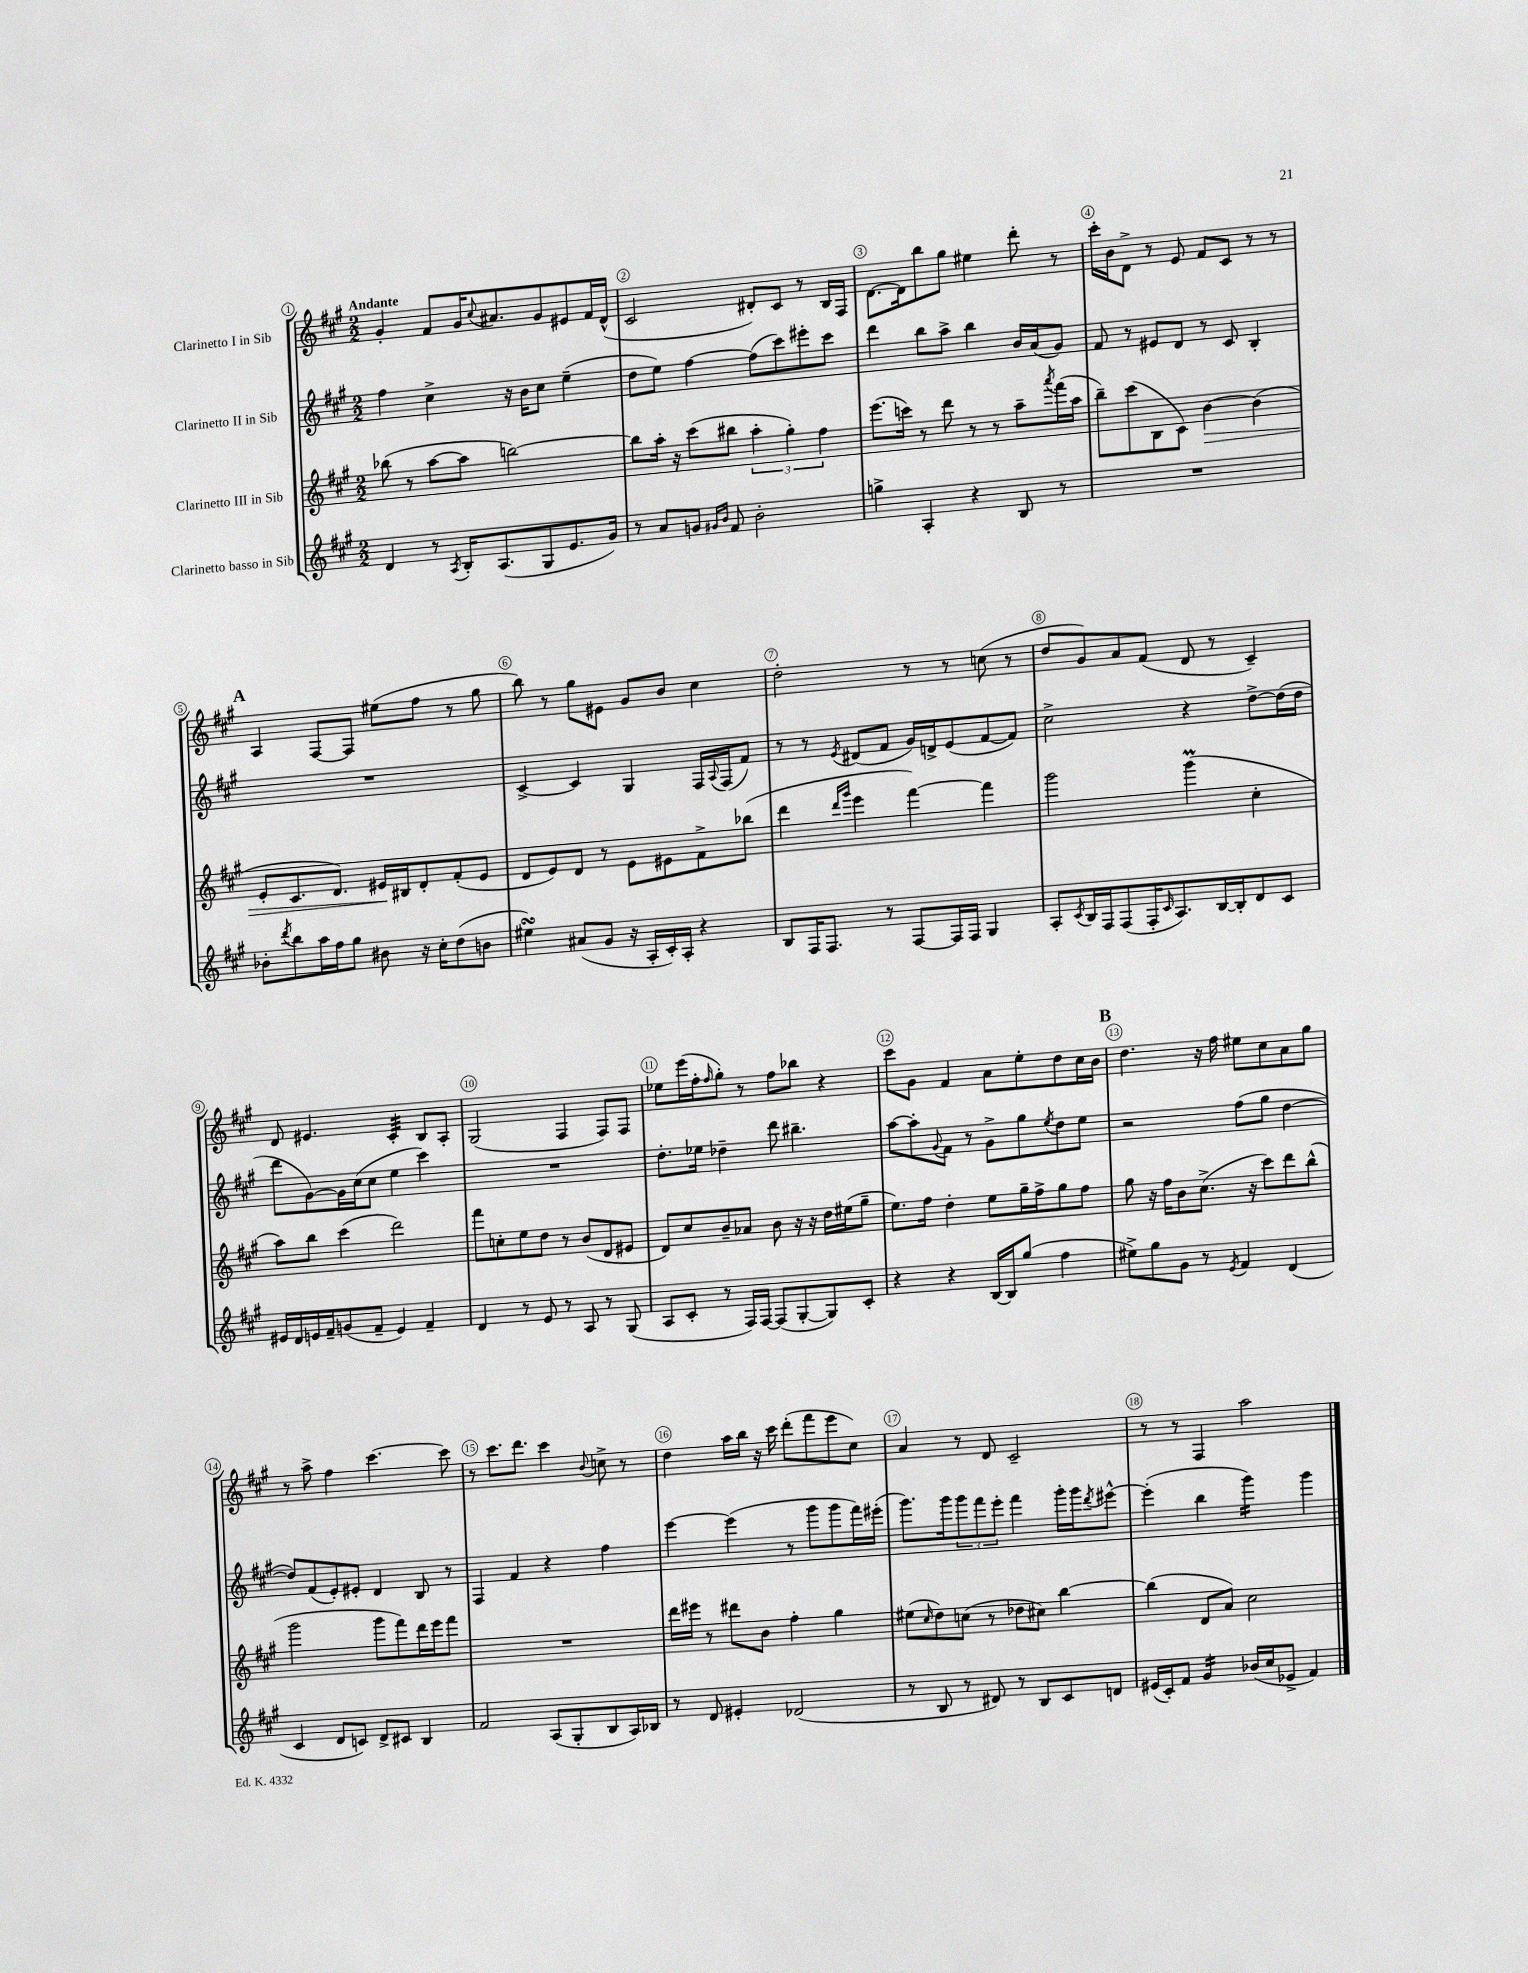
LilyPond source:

<<
\new StaffGroup <<
\new Staff = "s0" \with { instrumentName = "Clarinetto I in Sib" } {
    \clef treble \key a \major \numericTimeSignature \time 2/2 \tempo "Andante"
    gis'4-. fis'8 gis'16 \appoggiatura { cis''8 } ais'8. gis'8 eis'8 fis'16 d'16-^( |
    cis'2 dis'8-.) cis'8 r8 b16 fis16 |
    d'8.~ d'16 b''8 gis''8 eis''4 d'''8-. r8 |
    cis'''16-. b'16 d'8-> r8 e'8 fis'8 cis'8 r8 r8 |
    \mark \markup { \bold "A" } a4 fis8~ fis8 eis''8( fis''8 r8 gis''8 |
    b''8) r8 gis''8 eis'8 gis'8 b'8 cis''4 |
    d''2-. r8 r8 c''8( r8 |
    d''8 gis'8) a'8 fis'8( d'8 r8 cis'4--) |
    d'8 eis'4. cis'4:32-. b8 a8-. |
    gis2( fis4 fis8) fis8 |
    ees''8 e'''16( fis''16-. \grace { fis''16 } gis''8-.) r8 fis''8 bes''8 r4 |
    cis'''8 gis'8 fis'4 a'8 e''8-. d''8 cis''16 b'16 |
    \mark \markup { \bold "B" } d''4. r16 fis''16 eis''8 cis''8 a'8 gis''8 |
    r8 a''8-> fis''4 cis'''4.~ cis'''8 |
    r8 cis'''8. d'''8. cis'''4 \appoggiatura { b'8 } c''8-> r8 |
    d''4 a''16 b''16 r16 cis'''16 d'''8-.( fis'''8 e'''8 cis''8) |
    a'4 r8 d'8 cis'2-- |
    r8 r8 fis4 a''2 \bar "|." |
}
\new Staff = "s1" \with { instrumentName = "Clarinetto II in Sib" } {
    \clef treble \key a \major \numericTimeSignature \time 2/2
    fis''4 cis''4-> r16 b'16 cis''8 e''4--( |
    d''8 e''8) fis''4~ fis''8( cis'''8) eis'''8-. cis'''8 |
    d'''4 b''8 a''8-> b''4 b'16 a'16( gis'8) |
    fis'8 r8 eis'8 d'8 r8 cis'8 b4-. |
    \mark \markup { \bold "A" } R1 |
    cis'4~-> cis'4 gis4 fis16 \appoggiatura { a8 } fis16( fis'8) |
    r8 r8 \acciaccatura { e'8 } dis'8( fis'8 gis'16) d'16-> e'8( fis'8~ fis'8) |
    cis''2-> r4 d''8~-> d''16( d''16 |
    d'''8 gis'8~) gis'16 cis''16( cis''8 e''4 cis'''4) |
    R1 |
    d''8.-. ees''16 des''4-- d'''8 bis''4.-- |
    a''8~ a''8-. \appoggiatura { gis'8 } fis'8 r8 gis'8-> gis''8 \acciaccatura { e''8 } d''8 e''8 |
    \mark \markup { \bold "B" } r2 fis''8( gis''8 d''4~ |
    d''8) fis'8( e'8-.) eis'8-. d'4 b8 r8 |
    fis4 fis'4 r4 fis''4 |
    e'''4~ e'''4( r8 gis'''8 gis'''8 fis'''16) eis'''16-.( |
    gis'''8.) gis'''16 \tuplet 3/2 { gis'''8 fis'''8 e'''8-. } fis'''4 gis'''16-. gis'''16 \acciaccatura { d'''8 } eis'''8~-^ |
    eis'''4-.( b''4 gis'''4:16) gis'''4 \bar "|." |
}
\new Staff = "s2" \with { instrumentName = "Clarinetto III in Sib" } {
    \clef treble \key a \major \numericTimeSignature \time 2/2
    bes''8( r8 a''8~ a''8 b''2~) |
    b''8 a''16-. r16 cis'''8( bis''8 \tuplet 3/2 { a''4-. gis''4-.) fis''4 } |
    e'''8.( c'''16) r8 d'''8 r8 r8 a''8-- \acciaccatura { a'''8 } fis'''16( a''16 |
    b''8--) cis'''8( b8 cis'8) b'4~\> b'4( |
    \mark \markup { \bold "A" } e'8-. cis'8. d'8.) eis'16\! bis16 d'8-. fis'8-.( eis'8 |
    d'8 e'8) d'8 r8 e'8 eis'8 fis'8-> bes''8( |
    d'''4 \grace { d'''16 gis'''16 } e'''4 fis'''4~) fis'''4 |
    gis'''2 gis'''4\prall( cis''4-. |
    a''8) b''8 cis'''4( d'''2) |
    fis'''8 c''8-. e''8 d''8 r8 b'8( d'8 eis'8 |
    d'8) cis''8 b'8-- aes'8 b'8 r16 r16 d''16 eis''16( gis''8-- |
    e''8.) fis''16 d''4-. e''8 gis''16-- fis''16-> gis''8 fis''8 |
    \mark \markup { \bold "B" } gis''8 r16 fis''16 b'8 cis''8.->( r16 cis'''8) d'''8 b''8-^( |
    gis'''2 gis'''8 fis'''8) d'''16 e'''16 fis'''8 |
    R1 |
    d'''16 eis'''16 r8 dis'''8 b'8 fis''4-. gis''4 |
    eis''8( \grace { cis''16 } d''8) c''8( r8 des''8 cis''8) b''4~ |
    b''4( d'8 a'8) cis''2 \bar "|." |
}
\new Staff = "s3" \with { instrumentName = "Clarinetto basso in Sib" } {
    \clef treble \key a \major \numericTimeSignature \time 2/2
    d'4 r8 \acciaccatura { a8 } b16-. a8.( gis8 e'8. gis'16) |
    r8 a'8 g'8 \grace { gis'16 b'16 } fis'8 b'2-. |
    g''4-> a4-. r4 b8 r8 |
    R1 |
    \mark \markup { \bold "A" } bes'8-. \acciaccatura { d'''8 } b''8 a''16 fis''16 gis''8 bis'8 r16 cis''16-. d''8( b'8 |
    eis''4\turn) ais'8( gis'8 r16 a16-. cis'16-.) a16-. r4 |
    b8 fis16 fis8. r8 fis8~ fis16 fis16 gis4 |
    a8-. \acciaccatura { cis'8 } b16 fis16 fis8( fis16-. \grace { cis'16 } a8.) b16~ b16-. d'8 cis'8 |
    eis'16 d'16 e'16 fis'16-- g'8( fis'8-- e'4) fis'4-- |
    d'4 r8 e'8 r8 a8 r8 gis8( |
    a8 cis'8-. r8 fis16) fis16~ fis8( gis8~-. gis8) cis'8-. |
    r4 r4 b16~ b16 gis''8( fis''4 |
    \mark \markup { \bold "B" } eis''8->) gis''8 gis'8 r8 \acciaccatura { e'8 } fis'4 d'4( |
    cis'4 d'8 c'8) d'8-> cis'8 b4 |
    fis'2 a8( gis8-. b8 a16) bes16 |
    r8 d'8 eis'4-. des'2( |
    r8 b8 r8 dis'8) r8 b8 cis'8 d'8 |
    eis'16( cis'16-.) fis'8 gis'4:16 bes'16( cis''16 ees'8-> fis'4) \bar "|." |
}
>>
>>
\layout { \context { \Score \override BarNumber.break-visibility = ##(#f #t #t) barNumberVisibility = #all-bar-numbers-visible \override BarNumber.stencil = #(make-stencil-circler 0.1 0.3 ly:text-interface::print) } }
